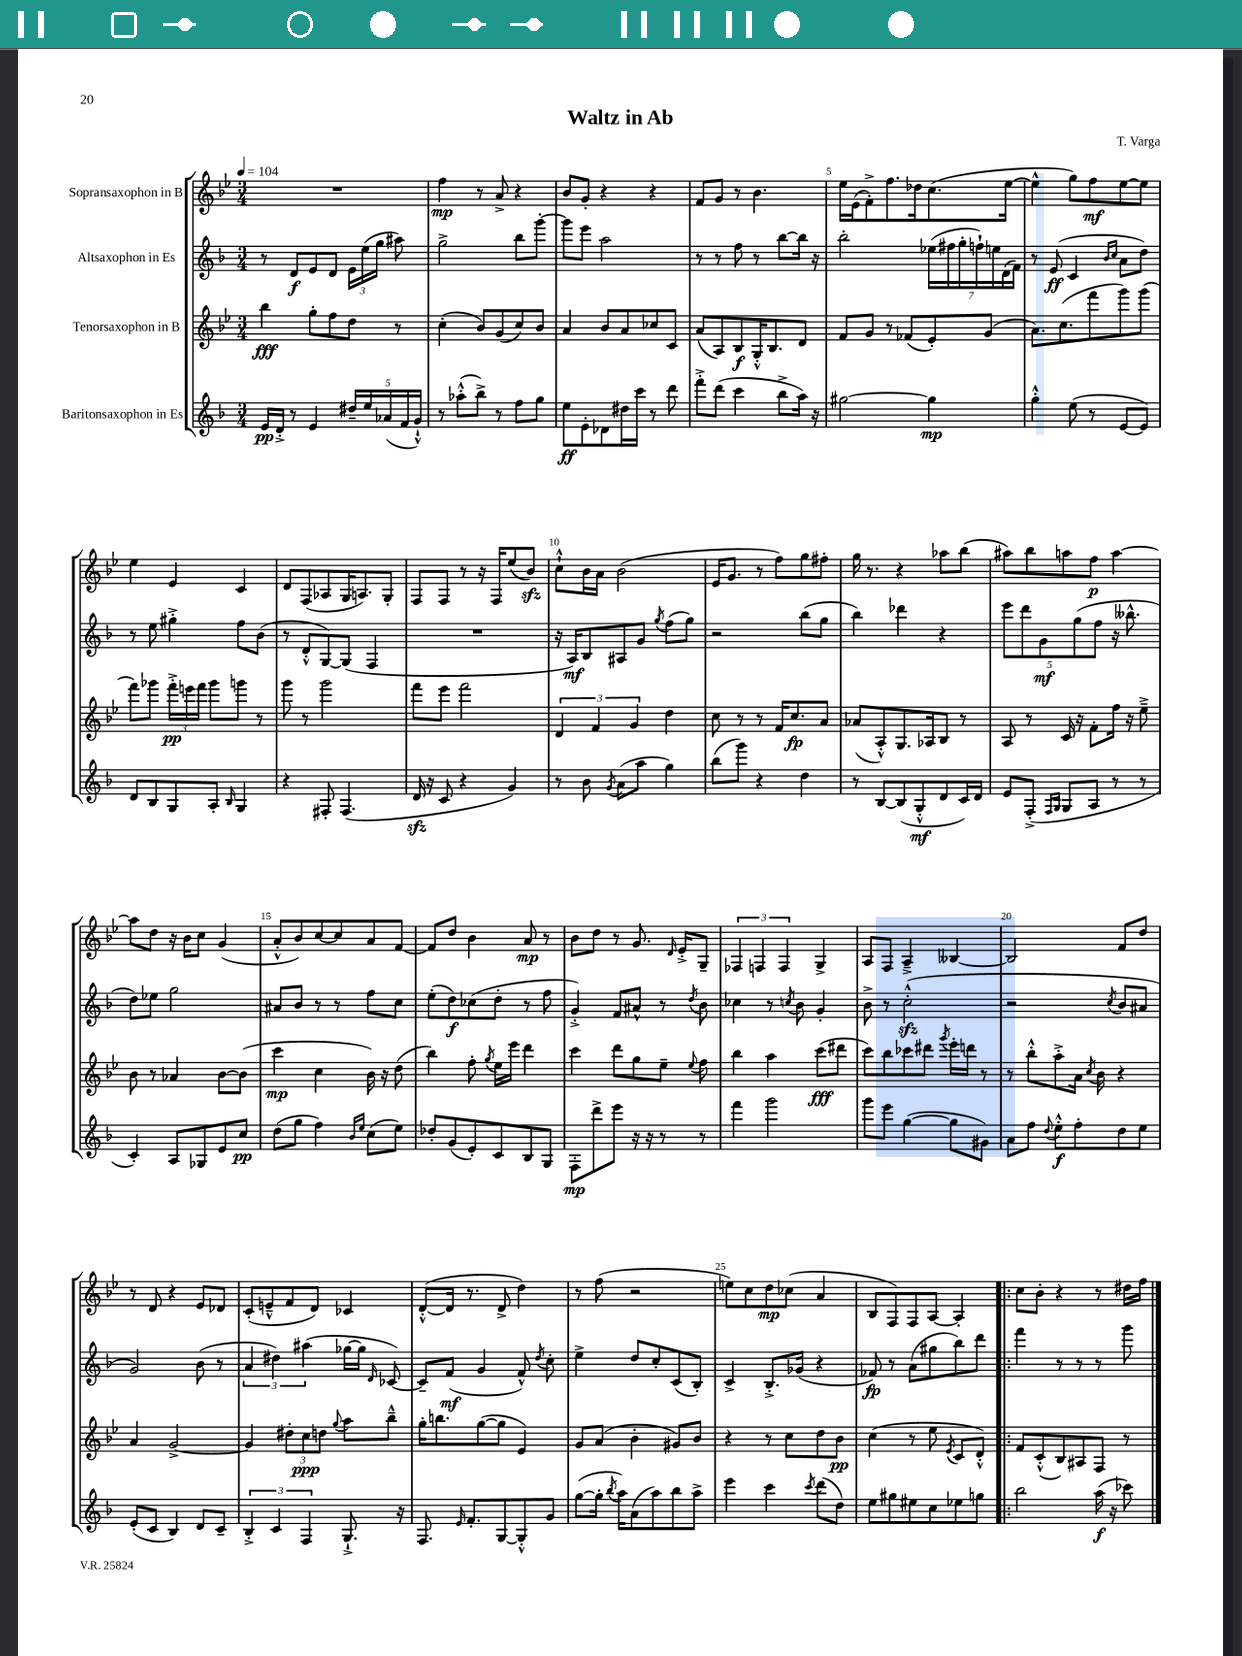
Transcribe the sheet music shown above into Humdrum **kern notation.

**kern	**kern	**kern	**kern
*staff4	*staff3	*staff2	*staff1
*clefG2	*clefG2	*clefG2	*clefG2
*k[b-]	*k[b-e-]	*k[b-]	*k[b-e-]
*M3/4	*M3/4	*M3/4	*M3/4
*MM104	*MM104	*MM104	*MM104
16e	4bb-	8r	2.r
16d'^	.	.	.
8r	.	8d	.
4e	8gg'	8e	.
.	8ff	8d	.
20dd#~	8dd	24e	.
.	.	(24ee	.
20ee	.	.	.
.	.	24gg	.
(20a-	.	.	.
.	8r	8aa#)	.
20f	.	.	.
20g`^^)	.	.	.
=	=	=	=
8r	(4cc'	2gg^	4ff
(8aa-'^^	.	.	.
8bb-^)	8b-)	.	8r
8r	(8g	.	8a^
8ff	8cc)	8bb-	4r
8gg	8b-	[8ggg'	.
=	=	=	=
8ee	4a	8ggg]	8b-
8e'	.	8eee	8g'
8d-	8b-	2aa	4r
16dd#	8a	.	.
16ccc	.	.	.
8r	8cc-	.	4r
8ddd	8c	.	.
=	=	=	=
8fff'^	(8a	8r	8f
(8ddd	8A)	8r	8g
4ccc	8B-	8ff	8r
.	16G'^^	8r	4.b-
.	8.B-	.	.
8bb-^	.	[8bb-	.
16aa)	8d	16bb-]	.
16r	.	16r	.
=	=	=	=
[2gg#	8f	2bb-'	16ee-
.	.	.	(16e-
.	8g	.	8f'^)
.	8r	.	8.ff
.	(8f-	.	.
.	.	.	16dd-
4gg#]	8e-')	(28ee-	(8.cc
.	.	28ff#	.
.	.	28gg'	.
.	.	28ff`)	.
.	(8g	.	.
.	.	28ee	.
.	.	(28d	.
.	.	.	[16ee-
.	.	28f)	.
=	=	=	=
4gg'^^	8.a)	8r	4ee-^^]
.	.	(8e	.
.	(8.cc	.	.
(8ee	.	4c	8gg)
8r	8fff	.	8ff
.	.	16qqb-	.
.	.	16qqcc	.
[8e	8ggg)	8a	[8ee-
8e])	(8ggg	8dd)	8ee-]
=	=	=	=
8d	8fff)	8r	4ee-
8B-	8ggg-	8ee	.
8G	24fff'^	4gg#'^	4e-
.	24eee	.	.
.	24fff	.	.
8A'	8ggg-	.	.
16qqB-	.	.	.
4G	8ggg	8ff	4c
.	8r	(8b-	.
=	=	=	=
4r	8ggg	8r	8d
.	8r	8d'^^	(8F
8F#'	2ggg	[8G)	8A-
(4.F#	.	(8G]	16G
.	.	.	8.A)
.	.	4F	.
.	.	.	8G'
=	=	=	=
16d	8fff	2.r	8F
16r	.	.	.
8c	8eee-	.	8F
4r	2fff	.	8r
.	.	.	16r
.	.	.	16F
4g)	.	.	(8ee-
.	.	.	8b-)
=	=	=	=
8r	6d	16r	8cc`^^
.	.	16A)	.
8b-	.	8B-	16b-
.	6f	.	.
.	.	.	16a
8qg	.	.	.
(8a	.	8A#	(2b-
.	6g	.	.
8aa	.	8g	.
.	.	8qgg	.
4gg)	4dd	(8ff	.
.	.	8gg)	.
=	=	=	=
(8bb-	8cc	2r	16e-
.	.	.	8.g
8ggg)	8r	.	.
4r	8r	.	8r
.	16f	.	8ff)
.	8.cc	.	.
4dd	.	(8bb-	8gg
.	8a	8gg	8ff#'
=	=	=	=
8r	(8a-	4bb-)	16gg
.	.	.	8.r
[8B-	8A'^^)	.	.
(8B-]	8.G	4ddd-	4r
8G'^^	.	.	.
.	16A-	.	.
8d	8B-	4r	8aa-
16c)	8r	.	(8bb-
16d	.	.	.
=	=	=	=
8e	8A	10eee	8aa#)
.	.	10ddd	.
(8F'^	8r	.	8bb-
.	.	10g	.
16qqF	.	.	.
16qqG	.	.	.
8G	16c	.	8aa
.	.	(10gg	.
.	16r	.	.
8A	8f'	.	8ff
.	.	10ff	.
8r	16ff	16r	[4aa
.	16r	8.bb--^^	.
8r	8ee-~^	.	.
=	=	=	=
4c')	8b-	8dd)	8aa]
.	8r	8ee-	8dd
8A	4a-	2gg	16r
.	.	.	16b-
8G-	.	.	8cc
8e	[8b-	.	(4g
8cc	(8b-]	.	.
=	=	=	=
(8dd	4ccc	8a#	8a'^^
8gg	.	8b-	8b-)
4ff)	4cc	8r	[8cc
.	.	8r	8cc]
16qqb-	.	.	.
16qqee	.	.	.
(8cc	16b-)	8ff	8a
.	16r	.	.
8ee)	(8dd	8cc	[8f
=	=	=	=
8dd-'	4bb-)	(8ee'	8f]
(8g	.	8dd)	8dd
8e')	8ff'	(8cc-	4b-
.	8qgg	.	.
8c	16ee-	8dd'	.
.	16eee-	.	.
8B-	4ddd	8r	8a
8G	.	8ff	8r
=	=	=	=
8F'	4ccc	4g'^)	8b-
8ddd^	.	.	8dd
8eee	8ddd	8f	8r
16r	8gg	8a#^^	8.g
16r	.	.	.
8r	8ee-~	8r	.
.	.	.	16qqd
.	.	.	16e-'^
.	8qqee-	8qdd	.
8r	8ff	8b-	8G~
=	=	=	=
4fff	4bb-	4cc-	6F-
.	.	.	6F
2ggg	4aa	8r	.
.	.	.	6F
.	.	8qcc	.
.	.	8b-	.
.	(8ccc	4g'	4G^
.	8ddd#	.	.
=	=	=	=
8ggg	8ccc)	8b-^	8A
8eee	8bb-	8r	8F
([4gg	8ccc-	(2cc'^^	4A~^
.	8ddd#	.	.
.	8qggg	.	.
8gg]	16eee-'	.	[4B--
.	16ddd	.	.
8g#)	8r	.	.
=	=	=	=
8a	8r	2r	2B--]
8ff	8bb-'^^	.	.
8qqdd	.	.	.
8ee'^^	8aa'^	.	.
8ff'	16a	.	.
.	8qcc	.	.
.	16b-	.	.
.	.	8qcc	.
8dd	4r	8b-	8f
8ee	.	8a#	8dd
=	=	=	=
(8e'	4a	2g)	8r
8c	.	.	8d
4B-)	[2g^	.	4r
8d	.	(8b-	8e-
8c~	.	8r	8d-
=	=	=	=
6B-'^	4g]	6a	(8c'
.	.	.	8e~^^
6c	.	6dd#)	.
.	12dd#'	.	8f
6F	12cc	(6aa#	.
.	.	.	8d)
.	12dd	.	.
.	8qqgg	.	.
8.G`^	8aa	[16gg-	4c-
.	.	16gg-]	.
.	.	16qqd	.
.	8bb-~^^	[8c-)	.
16r	.	.	.
=	=	=	=
8.F	16gg'	8c-~]	([8d'^^
.	8.bb	.	.
.	.	(8f	16d]
16qqe	.	.	.
8.f'	.	.	8.r
.	([8gg	4g	.
[8G	8gg]	.	8d^
8G'^^]	4e-)	8f^^)	4dd)
.	.	8qdd	.
8g	.	8cc'	.
=	=	=	=
([8gg	8g	4ee^	8r
16gg']	(8a	.	(8ff
8qbb-	.	.	.
16aa)	.	.	.
(8a	4b-'	8dd	2r
8aa)	.	8cc'	.
8bb-	8g#)	(8c	.
8aa^	8b-	8B-')	.
=	=	=	=
4eee	4r	4c^	8ee)
.	.	.	8cc
4ccc	8r	8.B-'^	8dd
.	8cc	.	(8cc-
.	.	(16g-	.
8qccc	.	.	.
(8ddd	8dd	4r	4a
8dd)	8b-	.	.
=	=	=	=
8ee	(4cc	8f-)	8B-
8gg#	.	8r	8F)
8ee#	8r	(8a	8F
8cc	8ee-	8gg#	[8A
.	8qe-	.	.
8ee-	8c	8bb-)	4A']
8gg	8d'^^)	8ddd	.
=!|:	=!|:	=!|:	=!|:
2bb-	8f	4fff	8cc
.	(8c'^^	.	8b-'
.	8B-)	8r	4r
.	8A#	8r	.
(16aa	8F	8r	8r
16r	.	.	.
8ccc-)	8r	8ggg	16dd#
.	.	.	16ff
==	==	==	==
*-	*-	*-	*-
